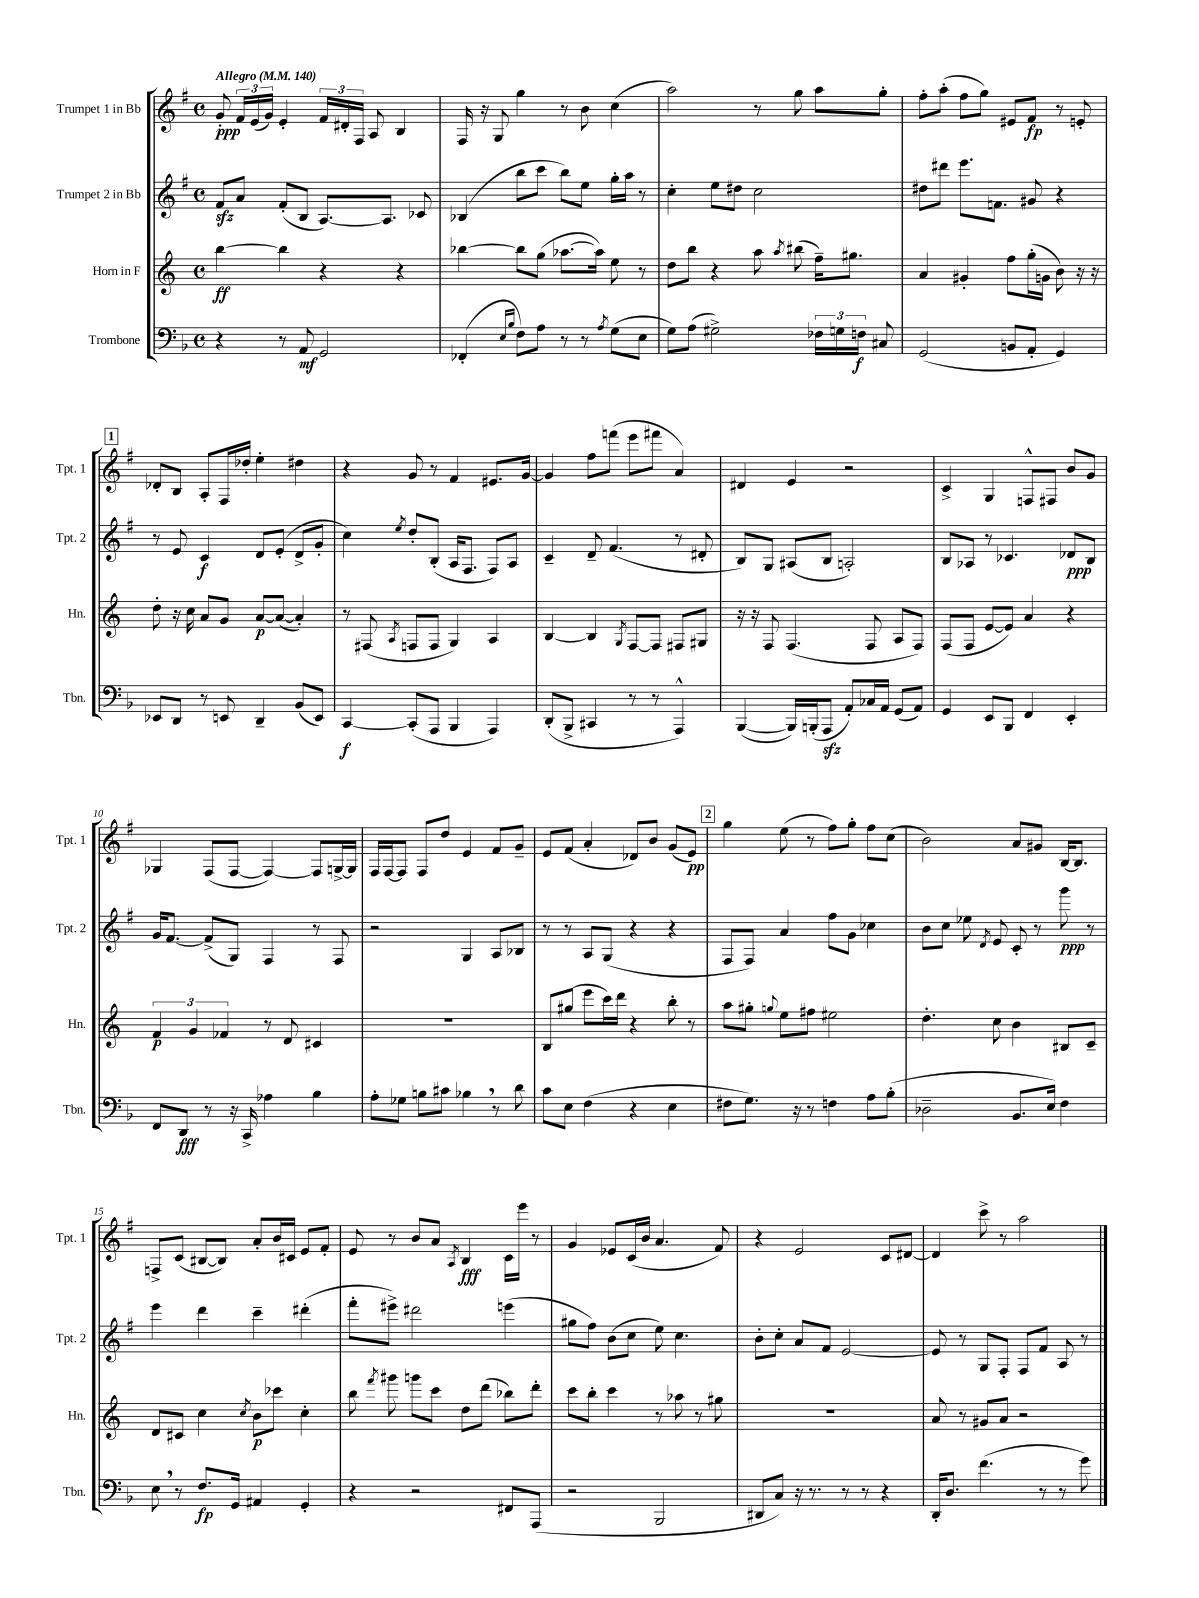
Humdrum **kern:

**kern	**kern	**kern	**kern
*staff4	*staff3	*staff2	*staff1
*clefF4	*clefG2	*clefG2	*clefG2
*k[b-]	*k[]	*k[f#]	*k[f#]
*M4/4	*M4/4	*M4/4	*M4/4
*met(c)	*met(c)	*met(c)	*met(c)
*MM140	*MM140	*MM140	*MM140
4r	[4bb\	8f#/L	8g'/
.	.	8a/J	24f#/LL
.	.	.	(24e/
.	.	.	24g/JJ)
8r	4bb\]	(8f#'/L	4e'/
8AA/	.	8B/J	.
2GG/	4r	[8.A/L)	24f#/LL
.	.	.	24d#'/
.	.	.	24F#/JJ
.	.	.	8A/
.	.	8.A/]J	.
.	4r	.	4B/
.	.	8c-/	.
=	=	=	=
(4FF-'/	[4bb-\	(4B-/	16F#/
.	.	.	16r
.	.	.	8G/
16qqE/LL	.	.	.
16qqB-/JJ	.	.	.
8F\L)	8bb-\]L	8bb\L	4gg\
8A\J	(8gg\J	8ccc\J	.
8r	[8.aa-\L	8bb\L)	8r
8r	.	8ee\J	8b\
.	16aa-\]Jk)	.	.
8qA/	.	.	.
(8G\L	8ee\	16gg'\LL	(4cc\
.	.	16aa\JJ	.
8E\J	8r	8r	.
=	=	=	=
8G\L)	8dd\L	4cc'\	2aa\)
(8A\J	8bb\J	.	.
2G#^\)	4r	8ee\L	.
.	.	8dd#\J	.
.	8aa\	2cc\	8r
.	8qaa/	.	.
.	(8bb#\	.	8gg\
24F-\LL	16ff~\LK)	.	8aa\L
24G\	.	.	.
.	8.gg#\J	.	.
24F\JJ	.	.	.
8C#/	.	.	8gg'\J
=	=	=	=
(2GG/	4a/	8dd#\L	8ff#'\L
.	.	8ddd#\J	(8aa'\J
.	4g#'/	8.eee\L	8ff#\L
.	.	.	8gg\J)
.	.	8.f\J	.
8BB/L	8ff\L	.	8e#/L
8AA'/J	(16gg'\L	8g#/	8f#/J
.	16g\JJ	.	.
4GG/)	8b\)	4r	8r
.	16r	.	8e'/
.	16r	.	.
=	=	=	=
8EE-/L	8dd'\	8r	8d-'/L
8DD/J	16r	8e/	8B/J
.	16cc\	.	.
8r	8a/L	4c/	8A'/L
8EE/	8g/J	.	16F#/L
.	.	.	16dd-'/JJ
4DD~/	[8a/L	8d/L	4ee'\
.	(8a/_J	(8e'/J	.
(8BB-/L	4a'/])	8d^/L	4dd#\
8EE/J)	.	8g'/J	.
=	=	=	=
[4CC/	8r	4cc\)	4r
.	(8F#/	.	.
.	8qA/	8qee/	.
(8CC'/]L	8F/L	8dd'/L	8g/
8AAA/J	8F/J	(8B'/J	8r
4BBB-/	4G/)	16A/LK	4f#/
.	.	8.F#/J	.
4AAA/)	4A/	8F#/L)	8.e#/L
.	.	8A/J	.
.	.	.	[16g/Jk
=	=	=	=
(8DD'/L	[4B/	4c~/	4g/]
8BBB-^/J	.	.	.
4CC#/	4B/]	8d~/	8ff#\L
.	.	(4.f#/	(8fff\J
.	8qG/	.	.
8r	[8F/L	.	8eee\L
8r	8F/]J	.	8fff#\J
4AAA^^/)	8F#/L	8r	4a/)
.	8G#/J	8d#'/	.
=	=	=	=
([4BBB-/	16r	8B/L)	4d#/
.	16r	.	.
.	8F/	8G/J	.
16BBB-/]LL)	(4.F/	(8A#/L	4e/
(16BBB'/J	.	.	.
8AAA/J	.	8B/J	.
8AA'/L)	.	2A'/)	2r
16C-/L	8F/	.	.
16AA/JJ	.	.	.
(8GG/L	8A/L	.	.
8AA/J)	8F/J)	.	.
=	=	=	=
4GG/	(8F/L	8B/L	4c^/
.	8F/J	8A-/J	.
8EE/L	[8e/L	8r	4G/
8BBB-/J	8e/]J)	4.c-/	.
4FF/	4a/	.	8F^^/L
.	.	.	8F#/J
4EE'/	4r	8d-/L	8b/L
.	.	8B/J	8g/J
=	=	=	=
8FF/L	6f/	16g/LK	4G-/
.	.	[8.f#/J	.
8DD/J	.	.	.
.	6g/	.	.
8r	.	(8f#^/]L	(8F#/L
.	6f-/	.	.
16r	.	8G/J)	[8F#/J
16CC^/	.	.	.
4A-\	8r	4F#/	4F#/_)
.	8d/	.	.
4B-\	4c#/	8r	8F#/]L
.	.	8F#/	[16G^/L
.	.	.	16G/]JJ
=	=	=	=
8A'\L	1r	2r	16F#/LL
.	.	.	[16F#/J
8G-\J	.	.	8F#/]J
8B\L	.	.	8F#/L
8c#\J	.	.	8dd/J
4B-\	.	4G/	4e/
8r	.	8A/L	8f#/L
8d\	.	8B-/J	8g~/J
=	=	=	=
8c\L	8B/L	8r	8e/L
8E\J	(8gg#/J	8r	(8f#/J
(4F\	8eee\L	8A/L	4a'/
.	16ccc\L)	(8G/J	.
.	16ddd\JJ	.	.
4r	4r	4r	8d-/L)
.	.	.	8b/J
4E\	8bb'\	4r	(8g/L
.	8r	.	8e/J)
=	=	=	=
8F#\L	8aa\L	8F#/L	4gg\
8.G\J)	8gg#'\J	8F#/J)	.
.	8qqgg/	.	.
.	8ee\L	4a/	(8ee\
16r	.	.	.
8r	8ff#\J	.	8r
4F\	2ee#\	8ff#\L	8ff#\L)
.	.	8g\J	8gg'\J
8A\L	.	4cc-\	8ff#\L
(8B-'\J	.	.	(8cc\J
=	=	=	=
2D-~\	4.dd'\	8b\L	2b\)
.	.	8cc\J	.
.	.	8ee-\	.
.	.	8qd/	.
.	8cc\	8e/	.
8.BB-/L	4b\	8c'/	8a/L
.	.	8r	8g#/J
16E/Jk)	.	.	.
4F\	8B#/L	8ggg\	[16B/LK
.	.	.	8.B/]J
.	8c~/J	8r	.
=	=	=	=
8E\	8d/L	4eee\	8F^/L
8r	8c#/J	.	(8c/J
8.F/L	4cc\	4ddd\	[8B#/L
.	.	.	8B#/]J)
16GG/Jk	.	.	.
.	8qcc/	.	.
4AA#/	8b\L	4ccc~\	8a'/L
.	8ccc-\J	.	16b/L
.	.	.	16c#/JJ
4GG'/	4cc'\	(4ddd#'\	8e/L
.	.	.	8f#'/J
=	=	=	=
4r	8bb\	8fff#'\L	8e/
.	8qfff/	.	.
.	8ggg#\	8eee#^\J)	8r
2r	8ggg\L	2ddd#\	8b/L
.	8ccc\J	.	8a/J
.	.	.	8qA/
.	8dd\L	.	4B/
.	(8ddd\J	.	.
8FF#/L	8bb-\L)	(4eee\	16c\LL
.	.	.	16eee\JJ
(8AAA/J	8ddd'\J	.	8r
=	=	=	=
2r	8ccc\L	8gg#\L	4g/
.	8bb'\J	8ff#\J)	.
.	4ccc\	(8b\L	8e-/L
.	.	8cc\J	(16c/L
.	.	.	16b/JJ
2BBB-/	8r	8ee\)	4.a/
.	8aa-\	4.cc\	.
.	8r	.	.
.	8gg#\	.	8f#/)
=	=	=	=
8DD#/L	1r	8b'\L	4r
8C/J)	.	8cc'\J	.
16r	.	8a/L	2e/
8.r	.	.	.
.	.	8f#/J	.
8r	.	[2e/	.
8r	.	.	.
4r	.	.	8c/L
.	.	.	[8d#/J
=	=	=	=
16DD'/LK	8a/	8e/]	4d#/]
8.D/J	.	.	.
.	8r	8r	.
(4.f\	8g#/L	8G/L	8ccc^\
.	8a/J	8F#'/J	8r
.	2r	8F#/L	2aa\
8r	.	8f#/J	.
8r	.	8A/	.
8g\)	.	8r	.
==	==	==	==
*-	*-	*-	*-
